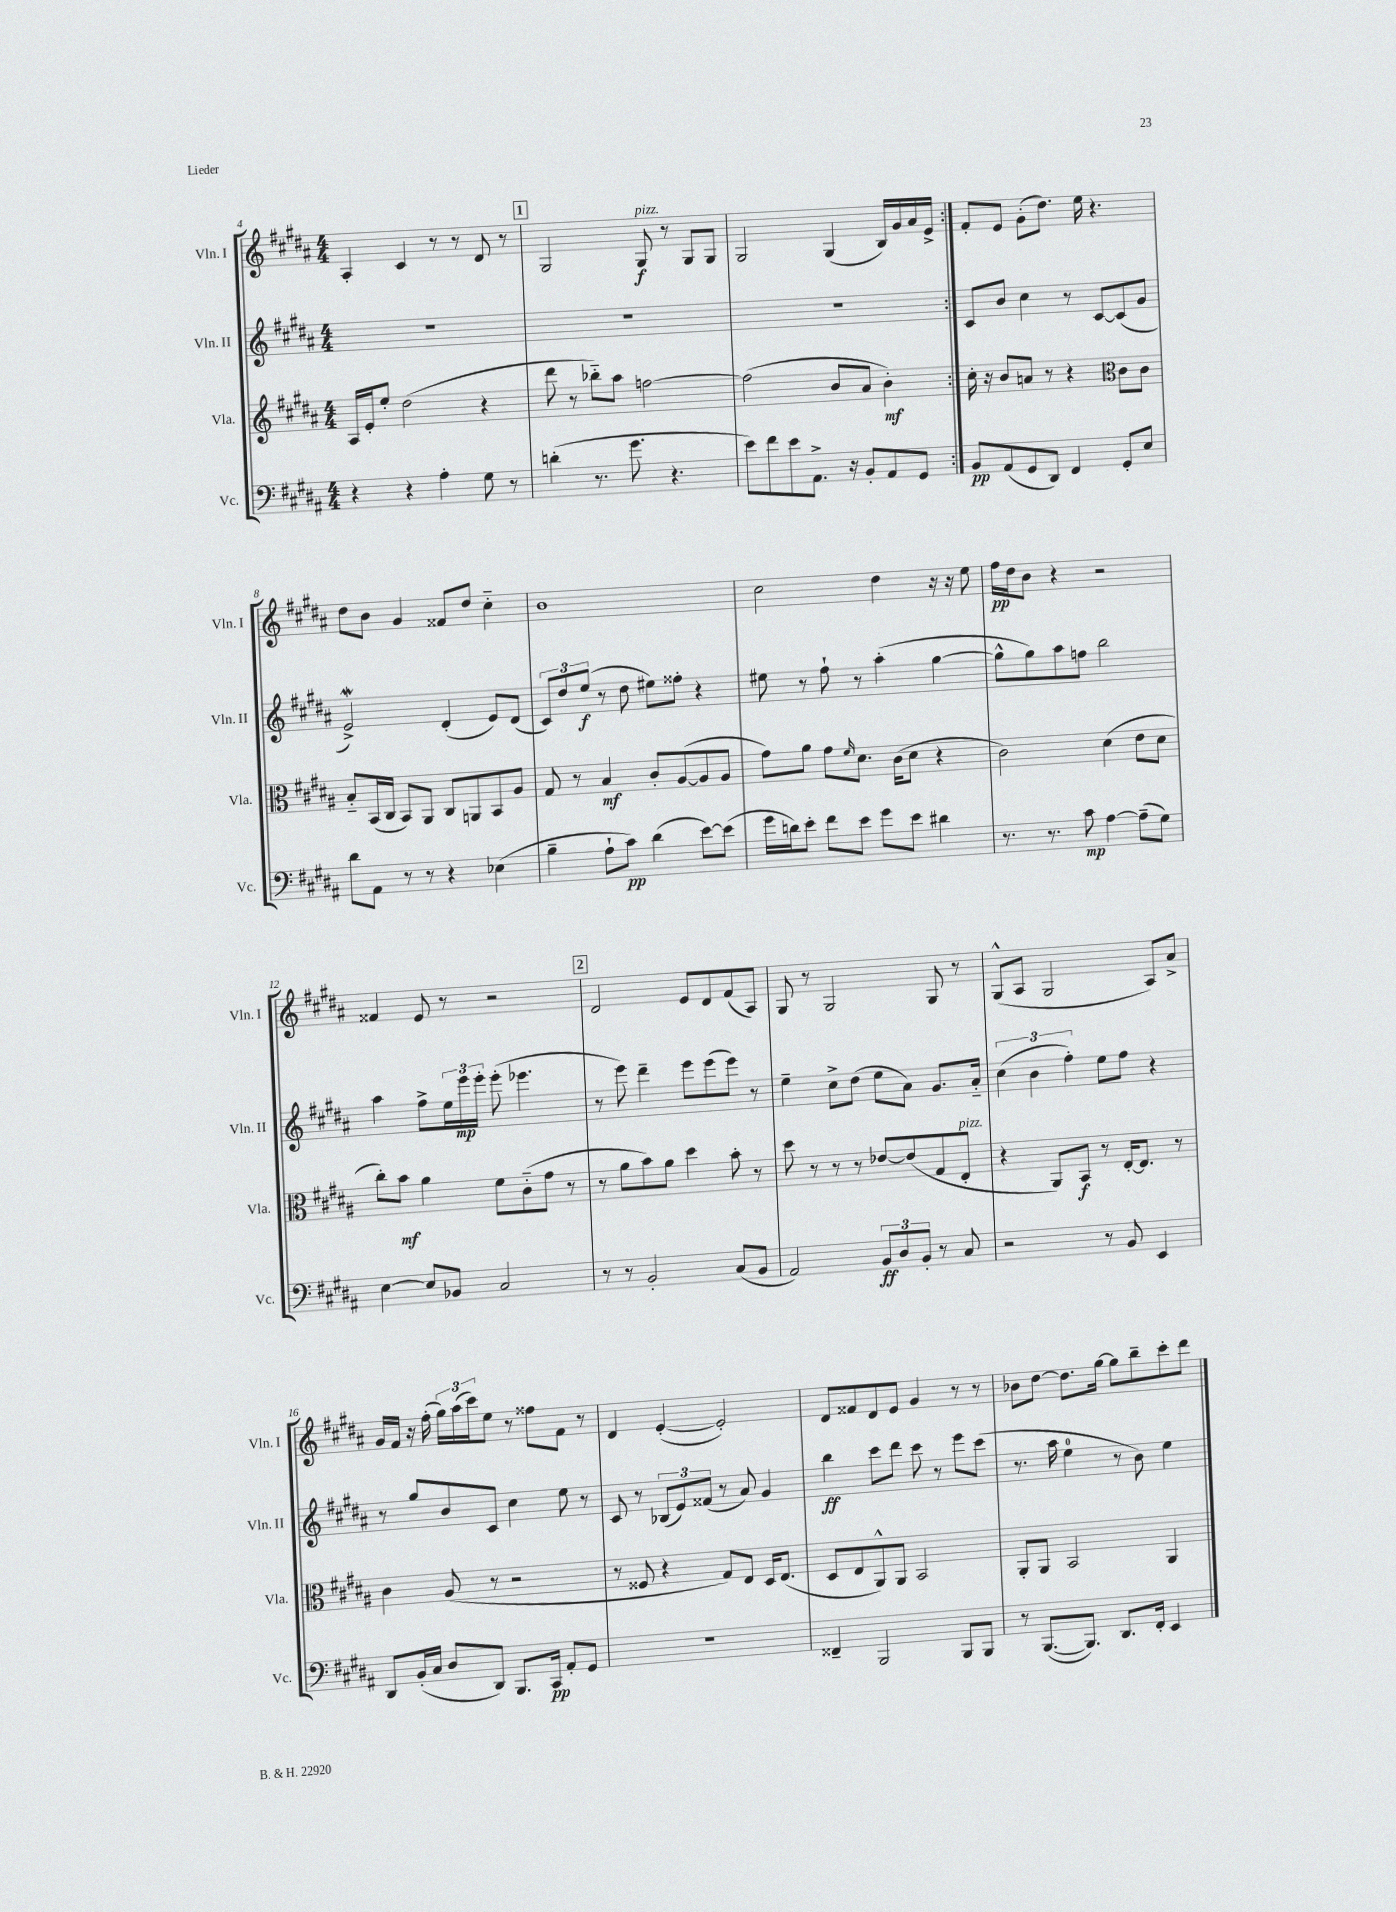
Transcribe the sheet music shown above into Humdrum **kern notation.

**kern	**kern	**kern	**kern
*staff4	*staff3	*staff2	*staff1
*clefF4	*clefG2	*clefG2	*clefG2
*k[f#c#g#d#a#]	*k[f#c#g#d#a#]	*k[f#c#g#d#a#]	*k[f#c#g#d#a#]
*M4/4	*M4/4	*M4/4	*M4/4
4r	16A#/LL	1r	4A#'/
.	16e'/J	.	.
.	8ee'/J	.	.
4r	(2dd#\	.	4c#/
4A#'\	.	.	8r
.	.	.	8r
8G#\	4r	.	8d#/
8r	.	.	8r
=	=	=	=
(4d'\	8ddd#\	1r	2G#/
.	8r	.	.
8.r	8bb-'~\L)	.	.
.	8aa#\J	.	.
8.g#\	.	.	.
.	[2ff\	.	8G#/
4.r	.	.	8r
.	.	.	8G#/L
.	.	.	8G#/J
=	=	=	=
8e\L)	(2ff\]	1r	2G#/
8f#\	.	.	.
8e\	.	.	.
8.AA#^\J	.	.	.
.	8b/L	.	(4G#/
16r	.	.	.
8BB'/L	8a#/J	.	.
8AA#/	4b'\)	.	16B/LL)
.	.	.	16g#/
8GG#/J	.	.	16a#/
.	.	.	16e^/JJ
=:|!	=:|!	=:|!	=:|!
8BB/L	16cc#'\	8c#/L	8f#'/L
.	16r	.	.
(8AA#/	8b/L	8b/J	8e/J
8GG#/	8a/J	4cc#\	(8g#'\L
8DD#/J)	8r	.	8.dd#\J)
4FF#/	4r	8r	.
.	.	.	16ee\
.	.	[8c#/L	4.r
*	*clefC3	*	*
8GG#'/L	8c#\L	(8c#/]	.
8E/J	8c#\J	8g#/J	.
=	=	=	=
8d#\L	8B'~/L	2e^/)	8dd#\L
8AA#\J	(16BB/L	.	8b\J
.	16C#/JJ	.	.
8r	8BB/L)	.	4g#/
8r	8AA#/J	.	.
4r	8C#/L	(4d#'/	8f##/L
.	8AA/	.	8dd#/J
(4E-\	8BB/	8e/L)	4cc#'~\
.	8A#/J	(8d#/J	.
=	=	=	=
4B~\	8G#/	12c#/L)	1b
.	.	12dd#/	.
.	8r	.	.
.	.	(12ee/J	.
8A#`\L	4B/	8r	.
8c#\J)	.	8dd#\	.
(4d#\	8c#'/L	8ee#\L)	.
.	([8A#/	8ff##'\J	.
[8e\L)	8A#/]	4r	.
(8e\]J	8A#/J	.	.
=	=	=	=
16g#\LL	8g#\L)	8ee#\	2cc#\
16d\J)	.	.	.
8e'\J	8a#\J	8r	.
8f#\L	8g#\L	8ff#`\	.
.	16qqf#/	.	.
8e\J	8.d#\J	8r	.
8g#\L	.	(4aa#'\	4dd#\
.	(16c#\LK	.	.
8e\J	8d#\J	.	.
4d#\	4r	[4gg#\	16r
.	.	.	16r
.	.	.	8ee\
=	=	=	=
8.r	2c#\)	8gg#^^\]L	16ff#\LL
.	.	.	16dd#\J
.	.	8gg#\)	8b\J
8.r	.	.	.
.	.	8aa#\	4r
8c#\	.	8ff\J	.
[4A#\	(4d#\	2bb\	2r
(8A#~\]L	8e\L	.	.
8G#\J)	8d#\J	.	.
=	=	=	=
[4E\	8cc#'\L)	4aa#\	4f##/
.	8b\J	.	.
8E/]L	4a#\	8ff#^\L	8e/
8BB-/J	.	24ee\L	8r
.	.	24eee\	.
.	.	24eee'\JJ	.
2C#/	8f#\L	(8eee'\	2r
.	(8c#'~\	4.eee-\	.
.	8g#\J	.	.
.	8r	.	.
=	=	=	=
8r	8r	8r	2d#/
8r	8a#\L	8eee\)	.
2BB'/	8b\)	4ddd#~\	.
.	8a#\J	.	.
.	4dd#\	8eee\L	8e/L
.	.	(8eee\	8d#/
(8C#/L	8b'\	8eee\J)	(8f#/
8BB/J	8r	8r	8A#/J)
=	=	=	=
2AA#/)	8dd#\	4ee~\	8G#/
.	8r	.	8r
.	8r	8cc#^\L	2G#/
.	8r	(8dd#\J	.
12BB/L	[8e-/L	8ee\L	.
12D#/	.	.	.
.	(8e-/]	8a#\J)	.
12BB'/J	.	.	.
8r	8G#/	8.g#/L	8G#/
8C#/	8E'/J	.	8r
.	.	16a#'~/Jk	.
=	=	=	=
2r	4r	(6cc#\	(8G#^^/L
.	.	.	8A#/J
.	.	6b\	.
.	8AA#/L)	.	2G#/
.	.	6ff#'\)	.
.	8BB/J	.	.
8r	8r	8ee\L	.
8BB/	[16E'/LK	8ff#\J	.
.	8.E/]J	.	.
4EE/	.	4r	8A#/L)
.	8r	.	8a#^/J
=	=	=	=
8DD#/L	4c#\	8r	16g#/LL
.	.	.	16f#/JJ
(16BB'/L	.	8gg#/L	16r
16C#/JJ	.	.	(16ff#'\
8D#/L	(8A#/	8b/	24gg#\LL)
.	.	.	(24aa#\
.	.	.	24ccc#\J)
8DD#/J)	8r	8c#/J	8ee\J
8.BBB/L	2r	4cc#\	8r
.	.	.	8ff##\L
16CC#/Jk	.	.	.
8AA#'/L	.	8ee\	8f#\J
8GG#/J	.	8r	8r
=	=	=	=
1r	8r	8c#/	4d#/
.	8F##/	8r	.
.	4r	(12B-/L	([4e'/
.	.	12e/)	.
.	.	(12f##/J	.
.	8G#/L)	8r	2e'/])
.	8E/J	8a#/)	.
.	16D#/LK	4g#/	.
.	(8.E/J	.	.
=	=	=	=
4FF##~/	8D#/L	4bb\	8d#/L
.	8E/	.	8f##/
2BBB/	8AA#^^/)	8ccc#\L	8d#/
.	8AA#/J	8ddd#\J	8e/J
.	2BB/	8ccc#\	4g#/
.	.	8r	.
8BBB/L	.	8eee\L	8r
8BBB/J	.	(8ccc#\J	8r
=	=	=	=
8r	8AA#'/L	8.r	8b-\L
([8.BBB/L	8AA#/J	.	[8dd#\J
.	.	16aa#\	.
.	2BB/	4ee\	8.dd#\]L
8.BBB/]J)	.	.	.
.	.	.	[16gg#\Jk
8.DD#/L	.	8r	8gg#\]L
.	.	8b\)	8bb~\
16FF#'/Jk	.	.	.
4EE/	4AA#/	4ee\	8ccc#'\
.	.	.	8ddd#\J
==	==	==	==
*-	*-	*-	*-
